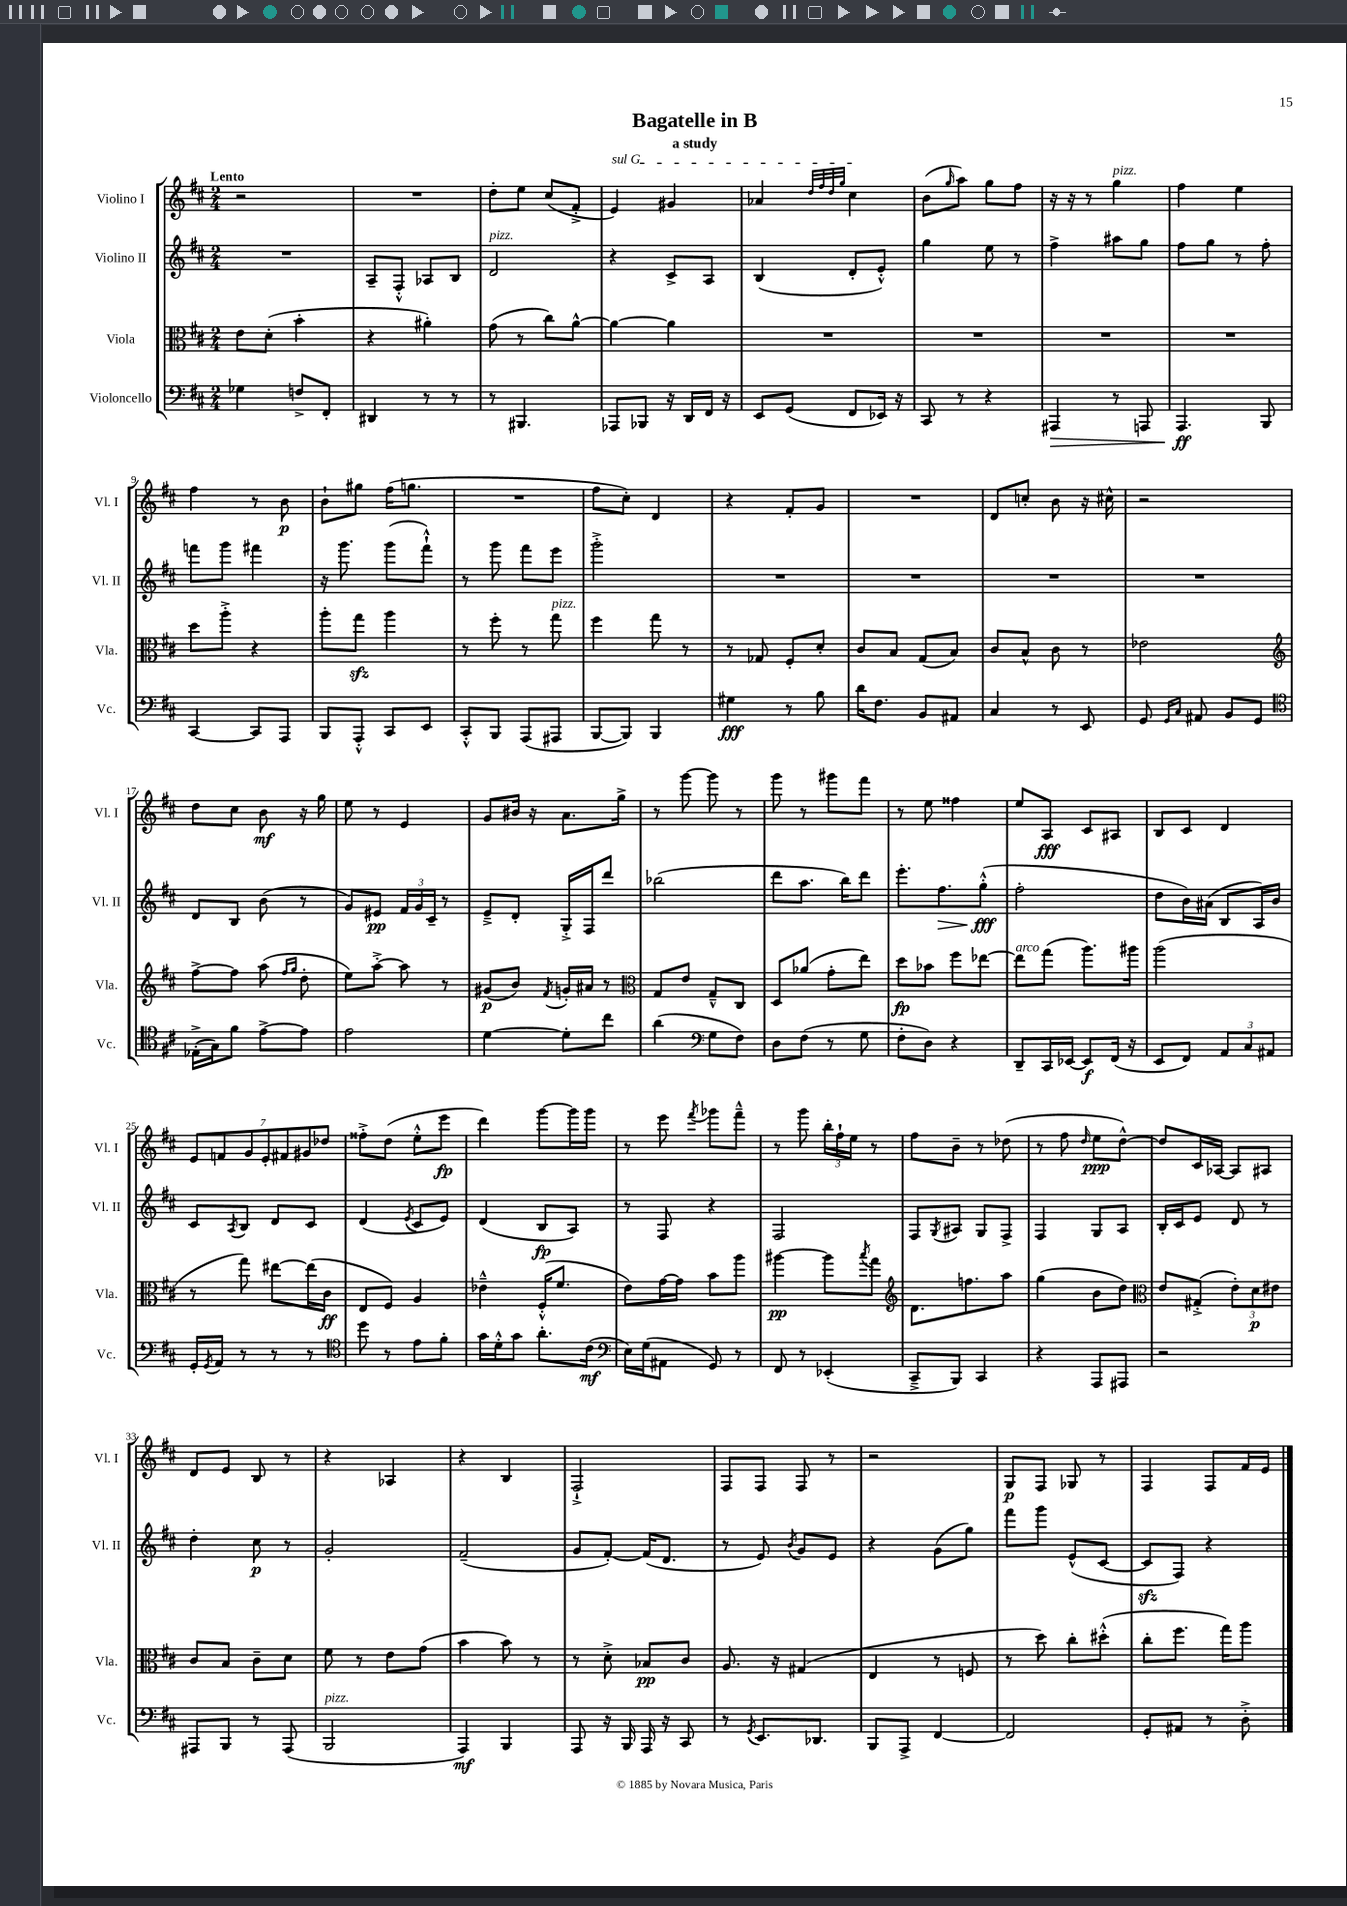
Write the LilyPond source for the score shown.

\header { title = "Bagatelle in B" subtitle = "a study" }
<<
\new StaffGroup <<
\new Staff = "s0" \with { instrumentName = "Violino I" shortInstrumentName = "Vl. I" } {
    \clef treble \key d \major \numericTimeSignature \time 2/4 \tempo "Lento"
    r2 |
    R2 |
    d''8-. e''8 cis''8( fis'8-.-> |
    \once \override TextSpanner.bound-details.left.text = \markup { \italic "sul G" } e'4\startTextSpan) gis'4 |
    aes'4 \grace { d''32 fis''32 d''32 g''32 } cis''4\stopTextSpan |
    b'8( \grace { g''16 } a''8) g''8 fis''8 |
    r16 r16 r8 g''4^\markup { \italic "pizz." } |
    fis''4 e''4 |
    fis''4 r8 b'8\p |
    b'8-! gis''8 fis''16( g''8. |
    R2 |
    fis''8 cis''8-.) d'4 |
    r4 fis'8-. g'8 |
    R2 |
    d'8 c''8-. b'8 r16 cis''16-^ |
    r2 |
    d''8 cis''8 b'8\mf r16 g''16 |
    e''8 r8 e'4 |
    g'8 bis'16 r16 a'8. g''16-> |
    r8 g'''8~ g'''8 r8 |
    g'''8 r8 gis'''8 fis'''8 |
    r8 e''8 fisis''4 |
    e''8 a8\fff cis'8 ais8 |
    b8 cis'8 d'4 |
    \tuplet 7/4 { e'8 f'8 g'8 e'8-. fis'8 gis'8 des''8 } |
    fisis''8-.-> d''8( e''8-.-^ e'''8\fp |
    d'''4) g'''8~ g'''16 g'''16 |
    r8 e'''8 \acciaccatura { fis'''8 } ges'''8 fis'''8---^ |
    r8 g'''8 \tuplet 3/2 { b''16-. fis''16-! e''16 } r8 |
    fis''8 b'8-- r8 des''8( |
    r8 fis''8 \grace { d''16 } e''8\ppp d''8~-^) |
    d''8 cis'16 aes16~ aes8 ais8 |
    d'8 e'8 b8 r8 |
    r4 aes4 |
    r4 b4 |
    fis2-!-> |
    fis8 fis8 fis8 r8 |
    r2 |
    g8\p fis8 ges8 r8 |
    fis4 fis8 fis'16 e'16 \bar "|." |
}
\new Staff = "s1" \with { instrumentName = "Violino II" shortInstrumentName = "Vl. II" } {
    \clef treble \key d \major \numericTimeSignature \time 2/4
    R2 |
    a8-- fis8-.-^ aes8 b8 |
    d'2^\markup { \italic "pizz." } |
    r4 cis'8-> a8 |
    b4( d'8-. e'8-.-^) |
    g''4 e''8 r8 |
    fis''4-> ais''8 g''8 |
    fis''8 g''8 r8 fis''8-. |
    f'''8 g'''8 fis'''4 |
    r16 g'''8. g'''8( fis'''8-!-^) |
    r8 g'''8 fis'''8 e'''8 |
    g'''2-.-> |
    R2 |
    R2 |
    R2 |
    R2 |
    d'8 b8 b'8( r8 |
    g'8) eis'8\pp \tuplet 3/2 { fis'16 g'16 cis'16-- } r8 |
    e'8---> d'8-. g16-.-> fis16 d'''8 |
    bes''2( |
    d'''8 a''8. b''16) d'''8 |
    e'''8.-. fis''8.\> g''8-.-^\fff\!( |
    fis''2-. |
    d''8 b'16) ais'16( b8 a16) b'16 |
    cis'8 \acciaccatura { a8 } b8 d'8 cis'8 |
    d'4( \acciaccatura { e'8 } cis'8 e'8) |
    d'4( b8\fp a8) |
    r8 fis8 r4 |
    fis2 |
    fis8 \acciaccatura { g8 } ais8 g8 fis8-> |
    fis4 g8 a8 |
    b16-. cis'16 e'8 d'8 r8 |
    d''4-. cis''8\p r8 |
    g'2-. |
    fis'2--( |
    g'8 fis'8~-.) fis'16( d'8. |
    r8 e'8) \acciaccatura { b'8 } g'8 e'8 |
    r4 g'8( g''8) |
    fis'''8 g'''8 e'8-^( cis'8~ |
    cis'8\sfz fis8) r4 \bar "|." |
}
\new Staff = "s2" \with { instrumentName = "Viola" shortInstrumentName = "Vla." } {
    \clef alto \key d \major \numericTimeSignature \time 2/4
    e'8 d'8-.( b'4-. |
    r4 ais'4-.) |
    g'8( r8 cis''8) a'8~-^ |
    a'4~ a'4 |
    R2 |
    R2 |
    R2 |
    R2 |
    d''8 a''8-.-> r4 |
    a''8-. g''8\sfz a''4 |
    r8 fis''8-. r8 g''8^\markup { \italic "pizz." } |
    fis''4 g''8 r8 |
    r8 ges8 fis8-. d'8-. |
    cis'8 b8 g8( b8) |
    cis'8 b8-^ cis'8 r8 |
    ees'2 |
    \clef treble fis''8~-> fis''8 a''8( \grace { fis''16 g''16 } d''8-. |
    e''8) a''8~-.-> a''8 r8 |
    gis'8\p( b'8) \acciaccatura { fis'8 } g'16-. ais'16 r8 |
    \clef alto g8 e'8 g8---^ cis8 |
    d8 aes'8( g'8-. e''8) |
    d''8\fp bes'8 fis''8 ees''8~ |
    ees''8^\markup { \italic "arco" } g''8( a''8.) ais''16 |
    a''2( |
    r8 g''8) eis''8~ eis''16( cis'16\ff |
    e8 fis8) a4 |
    ees'4---^ fis16-.-^( fis'8. |
    e'8) g'16~ g'16 b'8 a''8 |
    ais''4~\pp ais''8 \acciaccatura { b''8 } g''8 |
    \clef treble d'8. f''8. a''8 |
    g''4( b'8 d''8) |
    \clef alto e'8 gis8-.->( \tuplet 3/2 { e'8-.) d'8\p eis'8 } |
    cis'8 b8 cis'8-- d'8 |
    fis'8 r8 e'8 g'8( |
    b'4 b'8) r8 |
    r8 d'8-.-> bes8\pp cis'8 |
    a8. r16 gis4( |
    e4 r8 f8 |
    r8 d''8) cis''8-. dis''8-.-^( |
    cis''8-. fis''8. g''16) a''8 \bar "|." |
}
\new Staff = "s3" \with { instrumentName = "Violoncello" shortInstrumentName = "Vc." } {
    \clef bass \key d \major \numericTimeSignature \time 2/4
    ges4 f8-> fis,8-. |
    dis,4 r8 r8 |
    r8 bis,,4. |
    aes,,8 bes,,8 r16 d,16 fis,16 r16 |
    e,8 g,8( fis,8 ees,16) r16 |
    cis,8 r8 r4 |
    ais,,4\> r8 a,,8 |
    a,,4.\ff\! b,,8 |
    cis,4~ cis,8 a,,8 |
    b,,8 a,,8-.-^ cis,8 e,8 |
    cis,8-.-^ b,,8 a,,8( ais,,8 |
    b,,8~ b,,8) b,,4 |
    gis4\fff r8 b8 |
    d'16 fis8. b,8 ais,8 |
    cis4 r8 e,8 |
    g,8 \grace { g,16 cis16 } ais,8 b,8 g,8 |
    \clef tenor ees16-.->( g16) fis'8 e'8~-> e'8 |
    e'2 |
    d'4~ d'8-. cis''8 |
    a'4( \clef bass g8 fis8) |
    d8 fis8( r8 g8 |
    fis8-. d8) r4 |
    d,8-- cis,16 ees,16~ ees,8\f fis,16( r16 |
    e,8 fis,8) \tuplet 3/2 { a,8 cis8 ais,8 } |
    g,16-. \acciaccatura { g,8 } a,16 r8 r8 r8 |
    \clef tenor d''8 r8 e'8 fis'8-. |
    g'16 d'16-.-^ g'8 a'8.-. cis'16\mf( |
    \clef bass e16) g16( ais,8 g,8) r8 |
    fis,8 r8 ees,4-.( |
    cis,8---> b,,8) cis,4 |
    r4 a,,8 ais,,8 |
    r2 |
    ais,,8 b,,8 r8 ais,,8( |
    b,,2^\markup { \italic "pizz." } |
    a,,4\mf) b,,4 |
    a,,8 r16 b,,16 a,,16 r16 cis,8 |
    r8 \acciaccatura { g,8 } e,8. des,8. |
    b,,8 a,,8-> fis,4~ |
    fis,2 |
    g,8-. ais,8 r8 d8-.-> \bar "|." |
}
>>
>>
